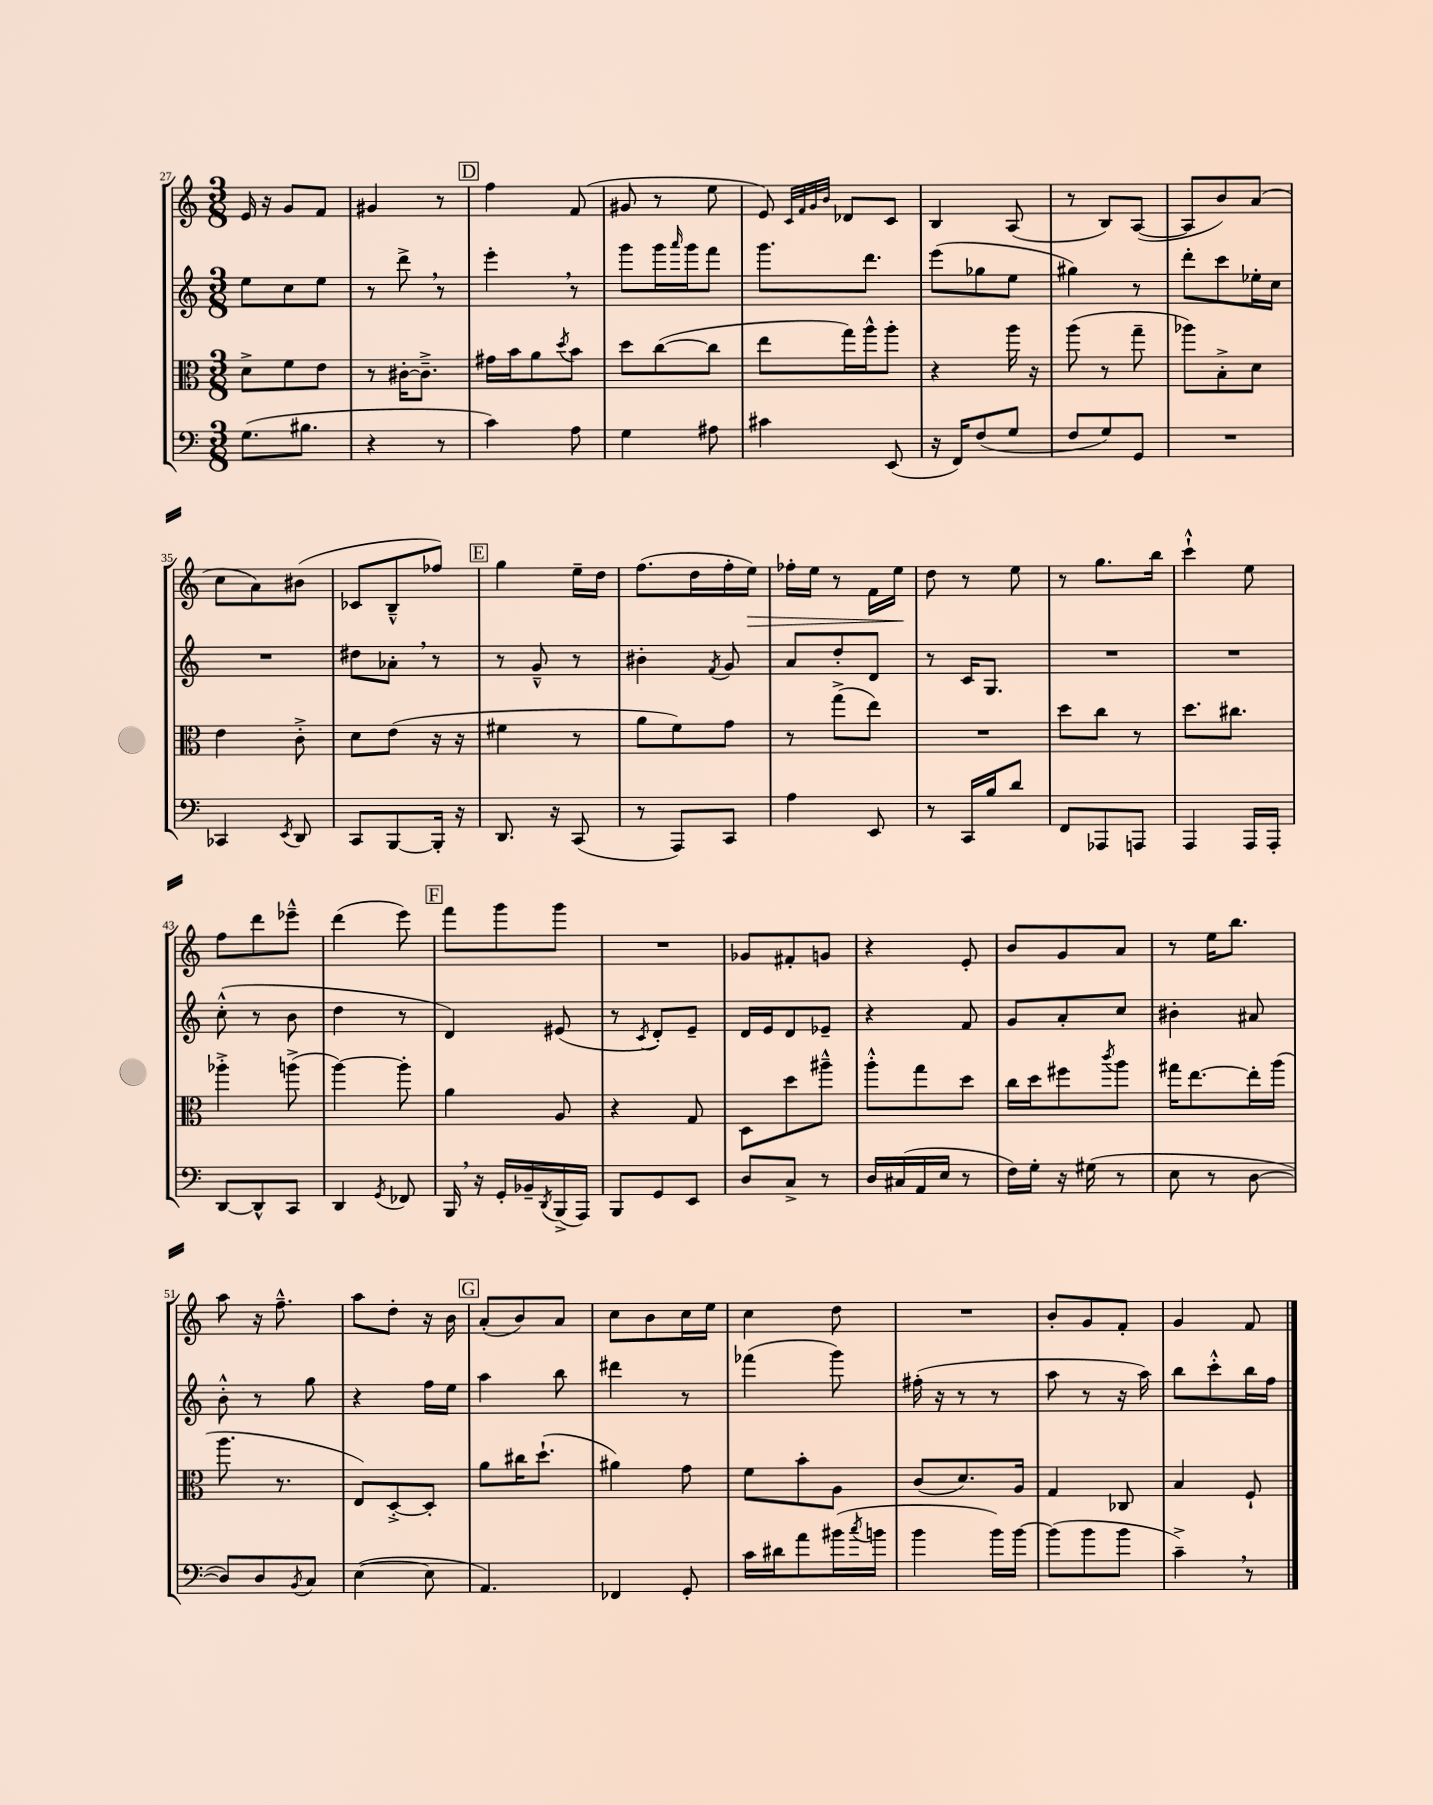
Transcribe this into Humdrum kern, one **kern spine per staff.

**kern	**kern	**kern	**kern
*staff4	*staff3	*staff2	*staff1
*clefF4	*clefC3	*clefG2	*clefG2
*k[]	*k[]	*k[]	*k[]
*M3/8	*M3/8	*M3/8	*M3/8
(8.G	8d^	8ee	16e
.	.	.	16r
.	8f	8cc	8g
8.B#	.	.	.
.	8e	8ee	8f
=	=	=	=
4r	8r	8r	4g#
.	[16c#'	8ddd^	.
.	8.c#~^]	.	.
8r	.	8r	8r
=	=	=	=
4c)	16g#	4eee'	4ff
.	16b	.	.
.	8a	.	.
.	8qdd	.	.
8A	8b	8r	(8f
=	=	=	=
4G	8dd	8ggg	8g#
.	([8cc	16ggg	8r
.	.	16qqaaa	.
.	.	16ggg	.
8A#	8cc]	8fff	8ee
=	=	=	=
4c#	8ee	8.ggg	8e)
.	.	.	32qqc
.	.	.	32qqf
.	.	.	32qqg
.	.	.	32qqb
.	16gg)	.	8d-
.	16aa^^	8.ddd	.
(8EE	8aa'	.	8c
=	=	=	=
16r	4r	(8eee	4B
16FF)	.	.	.
(8F	.	8gg-	.
8G	16aa	8ee	(8A
.	16r	.	.
=	=	=	=
8F	(8aa	4gg#)	8r
8G)	8r	.	8B)
8GG	8gg~	8r	([8A
=	=	=	=
4.r	8aa-)	8ddd'	8A]
.	8B'^	8ccc	8b)
.	8d	16ee-'	(8a
.	.	16cc	.
=	=	=	=
4CC-	4e	4.r	8cc
.	.	.	8a)
8qEE	.	.	.
8DD	8c'^	.	(8b#
=	=	=	=
8CC	8d	8dd#	8c-
[8BBB	(8e	8a-'	8B~^^
16BBB']	16r	8r	8ff-)
16r	16r	.	.
=	=	=	=
8.DD	4f#	8r	4gg
.	.	8g~^^	.
16r	.	.	.
(8CC	8r	8r	16ee~
.	.	.	16dd
=	=	=	=
8r	8a	4b#'	(8.ff
8AAA)	8f)	.	.
.	.	.	16dd
.	.	8qf	.
8CC	8g	8g	16ff'
.	.	.	16ee)
=	=	=	=
4A	8r	8a	16ff-'
.	.	.	16ee
.	(8gg^	8dd'	8r
8EE	8ee)	8d	16f
.	.	.	16ee
=	=	=	=
8r	4.r	8r	8dd
16CC	.	16c	8r
16B	.	8.G	.
8d	.	.	8ee
=	=	=	=
8FF	8dd	4.r	8r
8AAA-	8cc	.	8.gg
8AAA	8r	.	.
.	.	.	16bb
=	=	=	=
4AAA	8.dd	4.r	4ccc`^^
.	8.cc#	.	.
16AAA	.	.	8ee
16AAA'	.	.	.
=	=	=	=
[8DD	4aa-'^	(8cc'^^	8ff
8DD^^]	.	8r	8ddd
8CC	(8aa^	8b	8eee-~^^
=	=	=	=
4DD	[4aa)	4dd	(4ddd
8qGG	.	.	.
8FF-	8aa']	8r	8eee)
=	=	=	=
16BBB	4a	4d)	8fff
16r	.	.	.
16GG'	.	.	8ggg
16BB-~	.	.	.
8qDD	.	.	.
(16BBB^	8A	(8e#	8ggg
16AAA)	.	.	.
=	=	=	=
8BBB	4r	8r	4.r
.	.	8qc	.
8GG	.	8d')	.
8EE	8G	8e~	.
=	=	=	=
8D	8D	16d	8g-
.	.	16e	.
8C^	8dd	8d	8f#'
8r	8aa#~^^	8e-~	8g
=	=	=	=
16D	8aa'^^	4r	4r
(16C#	.	.	.
16AA	8gg	.	.
16E	.	.	.
8r	8dd	8f	8e'
=	=	=	=
16F)	16cc	8g	8b
16G'	16dd	.	.
16r	8ff#	8a'	8g
(16G#	.	.	.
.	8qccc	.	.
8r	8aa	8cc	8a
=	=	=	=
8E	16gg#	4b#'	8r
.	[8.ee	.	.
8r	.	.	16ee
.	.	.	8.bb
[8D	16ee']	8a#	.
.	(16aa	.	.
=	=	=	=
8D])	8.aa	8b'^^	8aa
8D	.	8r	16r
.	8.r	.	8.ff~^^
8qBB	.	.	.
8C	.	8gg	.
=	=	=	=
([4E	8E)	4r	8aa
.	[8D'^	.	8dd'
8E]	8D']	16ff	16r
.	.	16ee	16b
=	=	=	=
4.AA)	8a	4aa	(8a'
.	16cc#	.	8b)
.	(8.dd`	.	.
.	.	8bb	8a
=	=	=	=
4FF-	4a#)	4ddd#	8cc
.	.	.	8b
8GG'	8g	8r	16cc
.	.	.	16ee
=	=	=	=
16c	8f	(4fff-	4cc
16d#	.	.	.
8a	8b'	.	.
(16b#	8A	8ggg)	8dd
8qcc	.	.	.
16b	.	.	.
=	=	=	=
4b	(8c	(16ff#'	4.r
.	.	16r	.
.	8.d)	8r	.
16b)	.	8r	.
[16b	16A	.	.
=	=	=	=
(8b]	4G	8aa	8b'
8b	.	8r	8g
8b	8C-	16r	8f'
.	.	16aa)	.
=	=	=	=
4c~^)	4B	8bb	4g
.	.	8ccc'^^	.
8r	8F`	16bb	8f
.	.	16ff	.
==	==	==	==
*-	*-	*-	*-
